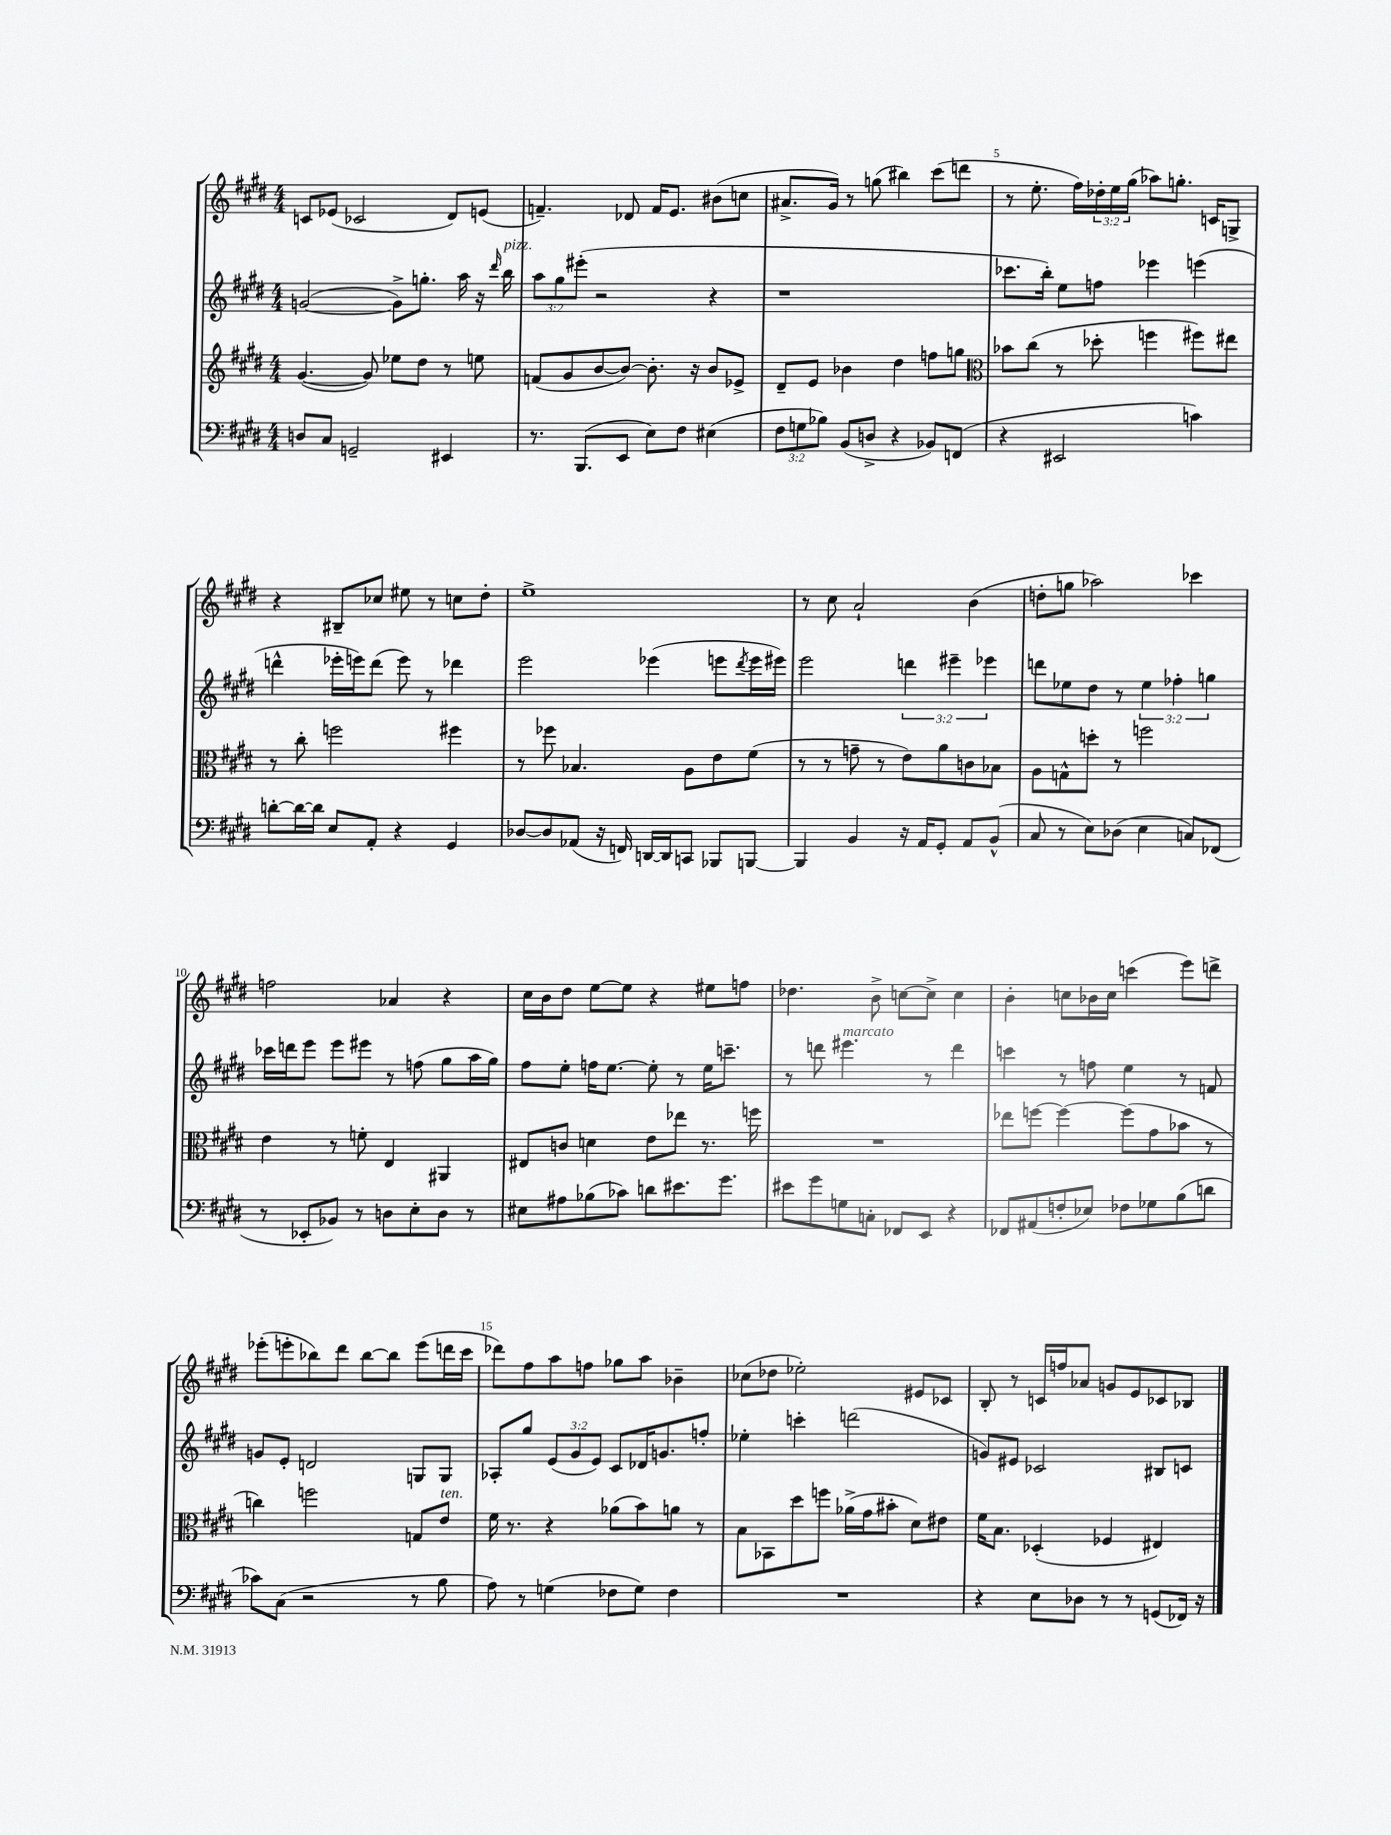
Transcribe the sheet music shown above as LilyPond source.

<<
\new StaffGroup <<
\new Staff = "s0" {
    \clef treble \key e \major \numericTimeSignature \time 4/4 \override Staff.TupletNumber.text = #tuplet-number::calc-fraction-text
    c'8 ees'8( ces'2 dis'8) e'8( |
    f'4.--) des'8 f'16 e'8. bis'8( c''8 |
    ais'8.-> gis'16) r8 g''8( bis''4) cis'''8( d'''8 |
    r8 e''8.-. fis''16) \tuplet 3/2 { des''16-. e''16 gis''16( } aes''8) g''8.-. c'16 g8-> |
    r4 bis8-- ces''8 eis''8 r8 c''8 dis''8-. |
    e''1-> |
    r8 cis''8 a'2-! b'4( |
    d''8-. g''8 aes''2) ces'''4 |
    f''2 aes'4 r4 |
    cis''16 b'16 dis''8 e''8~ e''8 r4 eis''8 f''8 |
    des''4. b'8-> c''8~ c''8-> c''4 |
    b'4-. c''8 bes'16 c''16 c'''4( e'''8) d'''8-> |
    ees'''8-.( e'''8-. bes''8) dis'''8 bes''8~ bes''8 e'''8( d'''16 cis'''16 |
    des'''8) fis''8 a''8 f''8 ges''8 a''8 bes'4-- |
    ces''8( des''8 ees''2-.) eis'8 ces'8 |
    b8-. r8 c'16 f''16 aes'8 g'8 e'8 ces'8 bes8 \bar "|." |
}
\new Staff = "s1" {
    \clef treble \key e \major \numericTimeSignature \time 4/4 \override Staff.TupletNumber.text = #tuplet-number::calc-fraction-text
    g'2~( g'8->) g''8.-. a''16 r16 \grace { dis'''16 } b''16^\markup { \italic "pizz." } |
    \tuplet 3/2 { a''8 gis''8 eis'''8-.( } r2 r4 |
    r1 |
    ces'''8. b''16-.) e''8 f''8 ees'''4 e'''4( |
    d'''4-^ ees'''16-. e'''16) d'''8( e'''8) r8 des'''4 |
    e'''2 ees'''4( e'''8 \acciaccatura { dis'''8 } e'''16 eis'''16) |
    e'''2 \tuplet 3/2 { d'''4 eis'''4-- ees'''4 } |
    d'''8 ees''8 dis''8 r8 \tuplet 3/2 { ees''4 fes''4-. g''4 } |
    ces'''16 d'''16 e'''8 e'''8 eis'''8 r8 f''8( gis''8 a''16 gis''16) |
    fis''8 e''8-. f''16 e''8.~ e''8-. r8 e''16 c'''8.-- |
    r8 d'''8 eis'''4.^\markup { \italic "marcato" } r8 d'''4 |
    c'''4 r8 f''8 e''4 r8 f'8 |
    g'8 e'8-. d'2 g8 g8 |
    aes8-. gis''8 \tuplet 3/2 { e'8( gis'8 e'8) } cis'8 des'16 g'8. f''8-. |
    ees''4-. c'''4-. d'''2( |
    g'8) eis'8 ces'2 bis8 c'8 \bar "|." |
}
\new Staff = "s2" {
    \clef treble \key e \major \numericTimeSignature \time 4/4
    gis'4.~( gis'8) ees''8 dis''8 r8 e''8 |
    f'8( gis'8 b'8~ b'8~) b'8.-. r16 b'8 ees'8-> |
    dis'8-- e'8 bes'4 dis''4 f''8 g''8 |
    \clef alto bes'8 cis''8( r8 des''8-. f''4 fis''8) eis''8 |
    r8 cis''8-. f''2 fis''4 |
    r8 fes''8 bes4. a8 e'8 fis'8( |
    r8 r8 g'8-- r8 e'8) a'8 c'8 bes8 |
    a8 g8-^ d''8-. r8 f''2 |
    e'4 r8 f'8-. e4 ais,4 |
    eis8 c'8 d'4 e'8 ees''8 r8. f''16 |
    R1 |
    ees''8 f''8~ f''4~ f''8( gis'8 bes'8 r8 |
    c''4) f''2 g8 e'8^\markup { \italic "ten." } |
    fis'16 r8. r4 aes'8( b'8) a'8 r8 |
    b8 bes,8 dis''8 f''8 aes'16->( gis'16 bis'8-. dis'8) eis'8 |
    fis'16 b8. des4-.( fes4 eis4) \bar "|." |
}
\new Staff = "s3" {
    \clef bass \key e \major \numericTimeSignature \time 4/4 \override Staff.TupletNumber.text = #tuplet-number::calc-fraction-text
    d8 cis8 g,2-- eis,4 |
    r8. b,,8.( e,8 e8) fis8 eis4( |
    \tuplet 3/2 { fis8 g8 bes8) } b,8( d8-> r4 bes,8) f,8( |
    r4 eis,2 c'4) |
    d'8~-. d'16~ d'16 e8 a,8-. r4 gis,4 |
    des8~ des8 aes,8( r16 f,16) d,16~ d,16 c,8 bes,,8 b,,8~ |
    b,,4 b,4 r16 a,16 gis,8-. a,8 b,8-^( |
    cis8 r8 e8) des8( e4 c8) fes,8( |
    r8 ees,8-. bes,8) r8 d8 e8-. d8 r8 |
    eis8 ais8 bes8( ces'8) d'8 eis'8. gis'8. |
    eis'8 gis'8 g8 c8-. fes,8 e,8 r4 |
    fes,8 ais,8( f8-. ees8) fes8 ges8 b8( d'8 |
    ces'8) cis8( r2 r8 b8 |
    a8) r8 g4( fes8 g8) fes4 |
    R1 |
    r4 e8 des8 r8 r8 g,8( fes,16) r16 \bar "|." |
}
>>
>>
\layout { \context { \Score currentBarNumber = #2 \override BarNumber.break-visibility = ##(#f #t #t) barNumberVisibility = #(every-nth-bar-number-visible 5) } }
